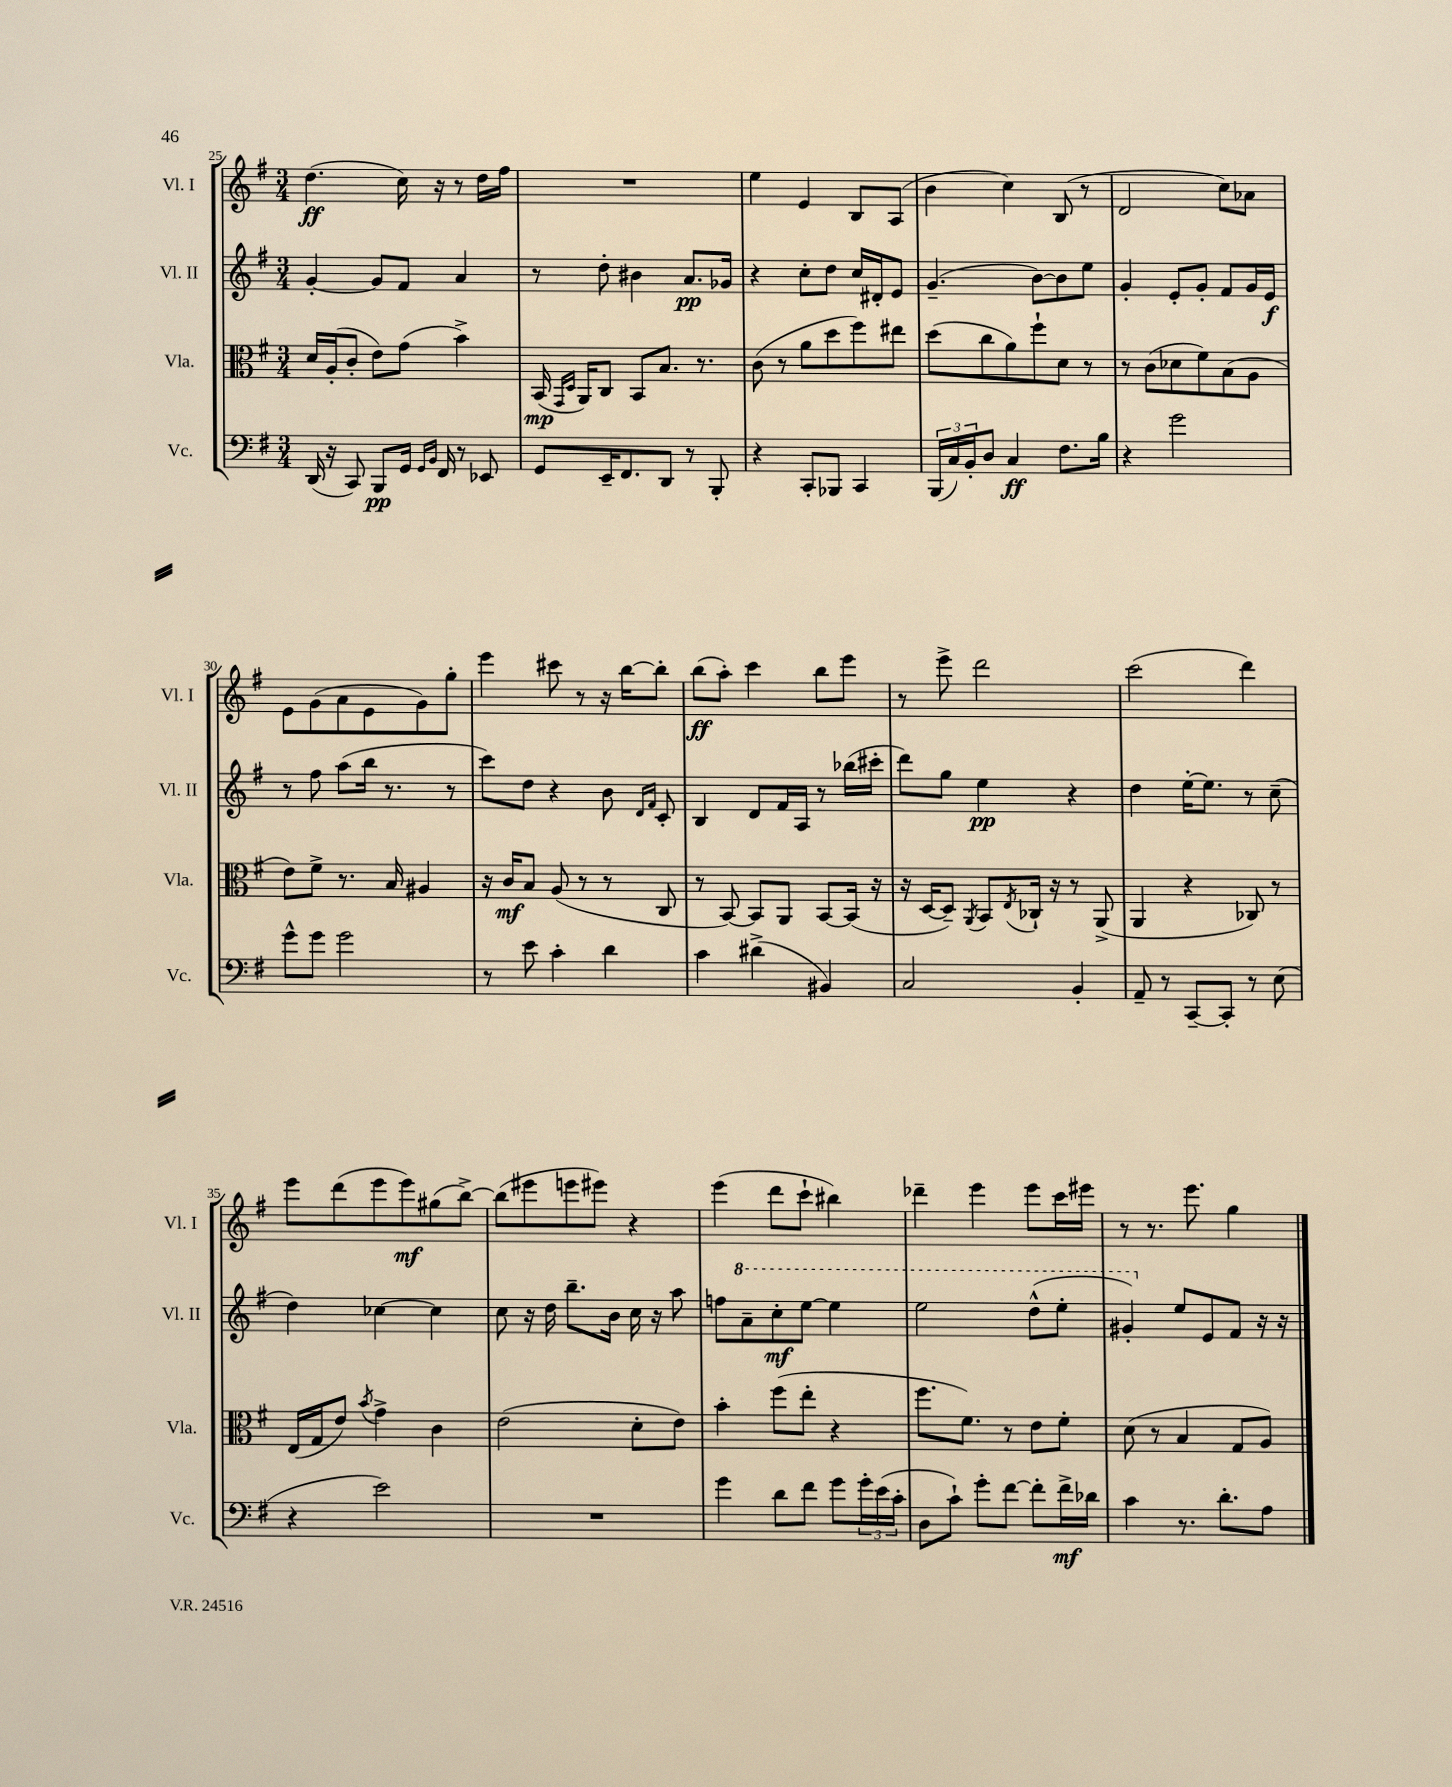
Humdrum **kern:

**kern	**kern	**kern	**kern
*staff4	*staff3	*staff2	*staff1
*clefF4	*clefC3	*clefG2	*clefG2
*k[f#]	*k[f#]	*k[f#]	*k[f#]
*M3/4	*M3/4	*M3/4	*M3/4
(16DD	16d	[4g'	(4.dd
16r	(16A'	.	.
8CC)	8c'	.	.
8BBB	8e)	8g]	.
16GG	(8g	8f#	16cc)
16qqGG	.	.	.
16qqBB	.	.	.
16FF#	.	.	16r
8r	4b^)	4a	8r
8EE-	.	.	16dd
.	.	.	16ff#
=	=	=	=
8GG	(16BB	8r	2.r
.	16qqGG	.	.
.	16qqD	.	.
.	16AA)	.	.
16EE~	8C	8dd'	.
8.FF#	.	.	.
.	8BB	4b#	.
8DD	8.B	.	.
8r	.	8.a	.
.	8.r	.	.
8BBB'	.	.	.
.	.	16g-	.
=	=	=	=
4r	(8c	4r	4ee
.	8r	.	.
8CC'	8a	8cc'	4e
8BBB-	8dd	8dd	.
4CC	8ff#)	16cc	8B
.	.	16d#'	.
.	8ee#	8e	(8A
=	=	=	=
(24BBB	(8dd	(4.g~	4b
24C)	.	.	.
24BB'	.	.	.
8D	8cc	.	.
4C	8a)	.	4cc)
.	8ff#`	[8b)	.
8.F#	8d	8b]	(8B
.	8r	8ee	8r
16B	.	.	.
=	=	=	=
4r	8r	4g'	2d
.	(8c	.	.
2g	8d-	8e'	.
.	8f#)	8g'	.
.	(8B	8f#	8cc)
.	8A	16g	8a-
.	.	16e	.
=	=	=	=
8g^^	8e)	8r	8e
8g	8f#^	8ff#	(8g
2g	8.r	(8aa	8a
.	.	16bb	8e
.	16B	8.r	.
.	4A#	.	8g)
.	.	8r	8gg'
=	=	=	=
8r	16r	8ccc)	4eee
.	16c	.	.
8e	8B	8dd	.
4c'	(8A	4r	8ccc#
.	8r	.	8r
4d	8r	8b	16r
.	.	.	[16bb
.	.	16qqd	.
.	.	16qqf#	.
.	8C	8c'	8bb']
=	=	=	=
4c	8r	4B	(8bb
.	[8BB)	.	8aa')
(4d#^	8BB]	8d	4ccc
.	8AA	16f#	.
.	.	16A	.
4BB#)	[8BB	8r	8bb
.	(16BB]	(16bb-	8eee
.	16r	16ccc#'	.
=	=	=	=
2C	16r	8ddd)	8r
.	[16D	.	.
.	8D~])	8gg	8eee^
.	8qAA	.	.
.	8BB	4ee	2ddd
.	8qE	.	.
.	16C-`	.	.
.	16r	.	.
4BB'	8r	4r	.
.	(8AA^	.	.
=	=	=	=
8AA~	4AA	4dd	(2ccc
8r	.	.	.
[8CC~	4r	[16ee'	.
.	.	8.ee]	.
8CC']	.	.	.
8r	8C-)	8r	4ddd)
(8E	8r	(8cc~	.
=	=	=	=
4r	(16E	4dd)	8eee
.	16G	.	.
.	8e)	.	(8ddd
.	8qb	.	.
2e)	4g^	[4cc-	8eee
.	.	.	8eee)
.	4c	4cc-]	(8gg#
.	.	.	[8bb^)
=	=	=	=
2.r	(2e	8cc	(8bb]
.	.	16r	8eee#
.	.	16dd	.
.	.	8.bb~	8eee
.	.	.	8eee#)
.	.	16b	.
.	8d'	16cc	4r
.	.	16r	.
.	8e)	8aa	.
=	=	=	=
4g	4b'	8ff	(4eee
.	.	8aa~	.
8d	(8ff#	8ccc'	8ddd
8f#	8ee'	[8eee	8ccc`
8g	4r	4eee]	4bb#)
24g'	.	.	.
(24e	.	.	.
24c'	.	.	.
=	=	=	=
8D	8.ff#	2eee	4ddd-~
8c`)	.	.	.
.	8.f#)	.	.
8g'	.	.	4eee
[8f#	8r	.	.
8f#']	8e	(8ddd^^	8eee
16f#^	8f#'	8eee'	16ccc
16d-	.	.	16eee#
=	=	=	=
4c	(8d	4gg#')	8r
.	8r	.	8.r
8.r	4B	8ee	.
.	.	.	8.eee
.	.	8e	.
8.d'	.	.	.
.	8G	8f#	4gg
8A	8A)	16r	.
.	.	16r	.
==	==	==	==
*-	*-	*-	*-
